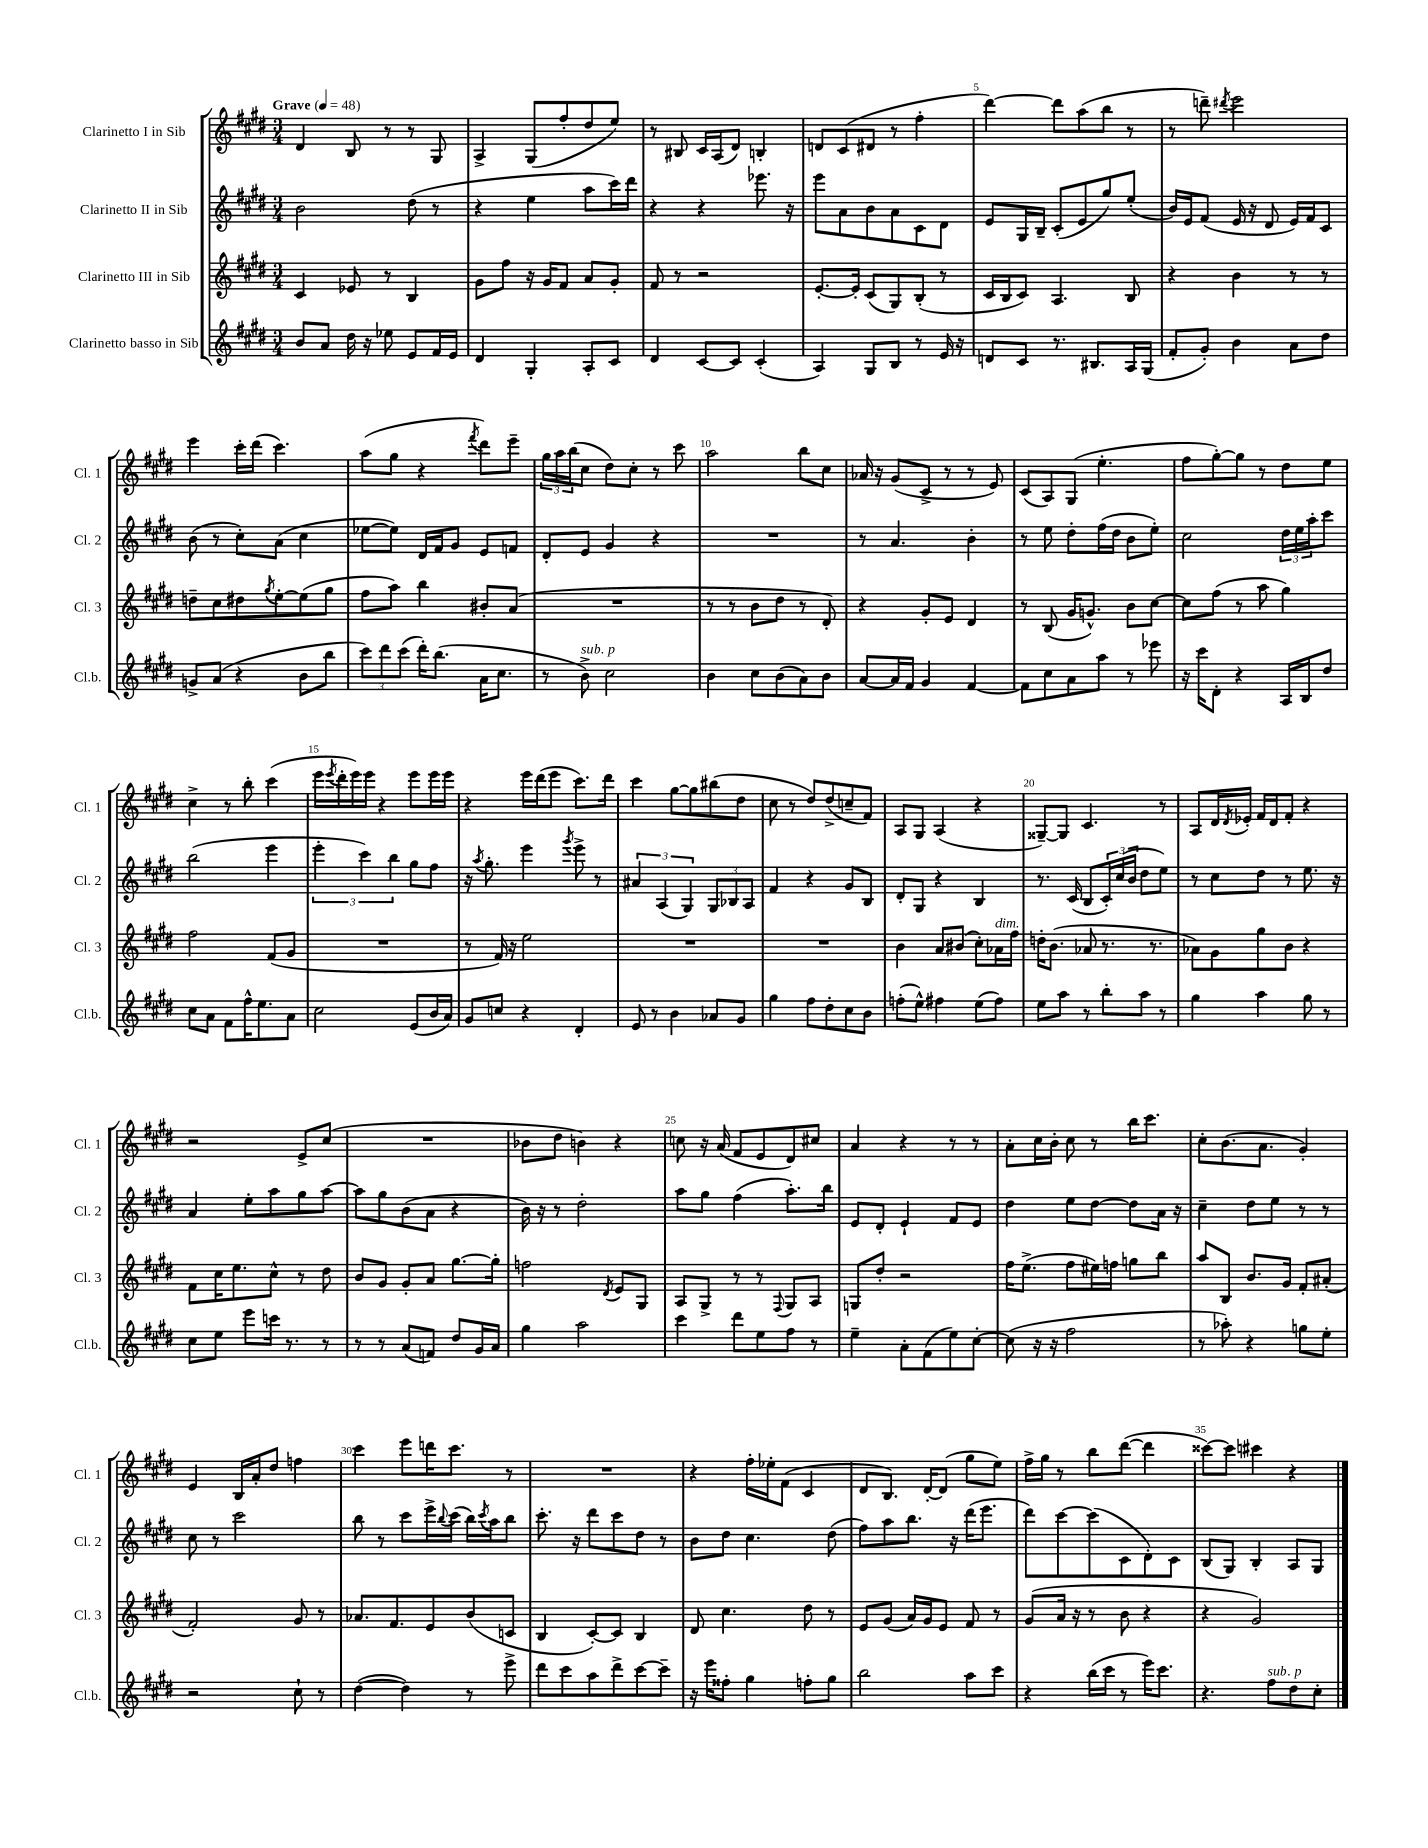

**kern	**kern	**kern	**kern
*part4	*part3	*part2	*part1
*staff4	*staff3	*staff2	*staff1
*I"Clarinetto basso in Sib	*I"Clarinetto III in Sib	*I"Clarinetto II in Sib	*I"Clarinetto I in Sib
*I'Cl.b.	*I'Cl. 3	*I'Cl. 2	*I'Cl. 1
*clefG2	*clefG2	*clefG2	*clefG2
*k[f#c#g#d#]	*k[f#c#g#d#]	*k[f#c#g#d#]	*k[f#c#g#d#]
*M3/4	*M3/4	*M3/4	*M3/4
*MM48	*MM48	*MM48	*MM48
=1	=1	=1	=1
!	!	!	!LO:TX:a:B:t=Grave
8b/L	4c#/	2b\	4d#/
8a/J	.	.	.
16dd#\	8e-X/	.	8B/
16r	.	.	.
8ee-X\	8r	.	8r
8e/L	4B/	(8dd#\	8r
16f#/L	.	8r	8G#/
16e/JJ	.	.	.
=2	=2	=2	=2
4d#/	8g#\L	4r	4A^/
.	8ff#\J	.	.
4G#'/	16r	4ee\	(8G#/L
.	16g#/KL	.	.
.	8f#/J	.	8ff#'/
8A'/L	8a/L	8aa\L	8dd#/
8c#/J	8g#'/J	16ccc#\L)	8ee/J)
.	.	16ddd#\JJ	.
=3	=3	=3	=3
4d#/	8f#/	4r	8r
.	8r	.	8B#X/
[8c#/L	2r	4r	16c#/LL
.	.	.	(16A/J
8c#/J]	.	.	8d#/J)
(4c#'/	.	8.eee-X\	4Bn'/
.	.	16r	.
=4	=4	=4	=4
4A/)	[8.e'/L	8eee\L	8dn/L
.	.	8a\	(8c#/
.	16e'/Jk]	.	.
8G#/L	(8c#/L	8b\	8d#X/J
8B/J	8G#/)	8a\	8r
8r	(8B'/J	8c#\	4ff#'\
16e/	8r	8d#\J	.
16r	.	.	.
=5	=5	=5	=5
8dn/L	16c#/LL	8e/L	[4ddd#\)
.	16B/J	.	.
8c#/J	8c#/J)	16G#/L	.
.	.	16B~/JJ	.
8.r	4.A/	(8c#'/L	8ddd#\L]
.	.	8e/	(8aa\
8.B#X/L	.	.	.
.	.	8gg#/)	8bb\J
16A/L	8B/	(8ee'/J	8r
(16G#/JJ	.	.	.
=6	=6	=6	=6
8f#'/L	4r	16b/LL)	8r
.	.	16e/J	.
8g#'/J)	.	(8f#/J	8dddn~\)
.	.	.	8qddd#X/
4b\	4b\	16e/	2eee\
.	.	16r	.
.	.	8d#/	.
8a\L	8r	16e/LL)	.
.	.	16f#/J	.
8dd#\J	8r	8c#/J	.
!!LO:LB:g=z
=7	=7	=7	=7
8gn^/L	8ddn~\L	(8b\	4eee\
(8a/J	8cc#\	8r	.
4r	8dd#X\	8cc#'\L)	16ccc#'\LL
.	.	.	(16ddd#\JJ
.	8qgg#/	.	.
.	[8ee'\	(8a\J	4.ccc#\)
8b\L	(8ee\]	4cc#\	.
8bb\J	8gg#\J	.	.
=8	=8	=8	=8
12ccc#\L)	8ff#\L	[8ee-X\L	(8aa\L
12ddd#\	.	.	.
.	8aa\J)	8ee-\J])	8gg#\J
(12ccc#\J	.	.	.
16ddd#'\KL)	4bb\	16d#/LL	4r
(8.bb\J	.	16f#/J	.
.	.	8g#/J	.
.	.	.	8qfff#/
16a\KL	8b#X'/L	8e/L	8ddd#\L)
8.cc#\J	.	.	.
.	(8a/J	8fn/J	8eee~\J
=9	=9	=9	=9
8r	2.r	8d#'/L	24gg#\LL
.	.	.	24aa\
.	.	.	(24bb\J
!LO:TX:a:i:t=sub. p	!	!	!
8b^\)	.	8e/J	8cc#\J
2cc#\	.	4g#/	8dd#\L)
.	.	.	8cc#'\J
.	.	4r	8r
.	.	.	8ccc#\
=10	=10	=10	=10
4b\	8r	2.r	2aa\
.	8r	.	.
8cc#\L	8b\L	.	.
(8b\	8dd#\J	.	.
8a\)	8r	.	8bb\L
8b\J	8d#'/)	.	8cc#\J
=11	=11	=11	=11
[8a/L	4r	8r	16a-X/
.	.	.	16r
16a/L]	.	4.a/	(8g#/L
16f#/JJ	.	.	.
4g#/	8g#'/L	.	8c#^/J
.	8e/J	.	8r
[4f#/	4d#/	4b'\	8r
.	.	.	8e/)
=12	=12	=12	=12
8f#\L]	8r	8r	(8c#/L
8cc#\	(8B/	8ee\	8A/)
8a\	16g#/KL	8dd#'\L	(8G#/J
.	8.gn^^/J)	.	.
8aa\J	.	(16ff#\L	4.ee'\
.	.	16dd#\JJ	.
8r	8b\L	8b\L	.
8eee-X\	[8cc#\J	8ee'\J)	.
=13	=13	=13	=13
16r	8cc#\L]	2cc#\	8ff#\L
16ccc#\KL	.	.	.
8d#'\J	(8ff#\J	.	[8gg#'\)
4r	8r	.	8gg#\J]
.	8aa\	.	8r
16A/LL	4gg#\)	24dd#\LL	8dd#\L
.	.	24ee\	.
16B/J	.	.	.
.	.	24aa'\J	.
8dd#/J	.	8ccc#\J	8ee\J
!!LO:LB:g=z
=14	=14	=14	=14
8cc#\L	2ff#\	(2bb\	4cc#^\
8a\J	.	.	.
8f#\L	.	.	8r
16ff#^^\K	.	.	8bb'\
8.ee\	.	.	.
.	(8f#/L	4eee\	(4ccc#\
8a\J	8g#/J	.	.
=15	=15	=15	=15
2cc#\	2.r	6eee'\	16eee\LL
.	.	.	8qeee/
.	.	.	16ddd#'\
.	.	.	16eee\)
.	.	6ccc#\)	.
.	.	.	16eee\JJ
.	.	.	4r
.	.	6bb\	.
(8e/L	.	8gg#\L	8eee\L
16b/L	.	8ff#\J	16eee\L
16a/JJ)	.	.	16eee\JJ
=16	=16	=16	=16
8g#/L	8r	16r	4r
.	.	8qaa/	.
.	.	8.gg#'\	.
8ccn/J	16f#/)	.	.
.	16r	.	.
4r	2ee\	4eee\	16eee\LL
.	.	.	(16ddd#\J
.	.	.	8eee\J
.	.	8qggg#/	.
4d#'/	.	8eee^\	8.ccc#\L)
.	.	8r	.
.	.	.	16ddd#\Jk
=17	=17	=17	=17
8e/	2.r	6a#X/	4ccc#\
8r	.	.	.
.	.	(6A/	.
4b\	.	.	[8gg#\L
.	.	6G#/)	.
.	.	.	8gg#\]
8a-X/L	.	12G#/L	(8bb#X\
.	.	12B-X/	.
8g#/J	.	.	8dd#\J
.	.	12A/J	.
=18	=18	=18	=18
4gg#\	2.r	4f#/	8cc#\
.	.	.	8r
8ff#\L	.	4r	8dd#/L)
8dd#'\	.	.	(8dd#^/
8cc#\	.	8g#/L	8ccn~/
8b\J	.	8B/J	8f#/J)
=19	=19	=19	=19
(8ffn'\L	4b\	8d#'/L	8A/L
8ee^^\J)	.	8G#/J	8G#/J
4ff#X\	8a/L	4r	(4A/
.	(8b#X/J	.	.
(8ee\L	8cc#'\L)	4B/	4r
!	!LO:TX:a:i:t=dim.	!	!
8ff#\J)	16a-X\L	.	.
.	16ff#\JJ	.	.
=20	=20	=20	=20
8ee\L	16ddn'\KL	8.r	[8G##X~/L)
.	(8.b\J	.	.
8aa\J	.	.	8G##/J]
.	.	(16c#/	.
8r	8a-X/	8B/L	4.c#/
8bb'\L	8.r	24c#'/L)	.
.	.	(24cc#/	.
.	.	24b/JJ	.
8aa\J	.	8dd#\L	.
.	8.r	.	.
8r	.	8ee\J)	8r
=21	=21	=21	=21
4gg#\	8a-X\L)	8r	8A/L
.	8g#\	8cc#\L	16d#/L
.	.	.	8qd#/
.	.	.	16e-X'/JJ
4aa\	8gg#\	8dd#\J	16f#/LL
.	.	.	16d#/J
.	8b\J	8r	8f#'/J
8gg#\	4r	8.ee\	4r
8r	.	.	.
.	.	16r	.
!!LO:LB:g=z
=22	=22	=22	=22
8cc#\L	8f#\L	4a/	2r
8ee\J	16cc#\K	.	.
.	8.ee\	.	.
8eee\L	.	8ee'\L	.
16cccn\Jk	8cc#^^\J	8aa\	.
8.r	.	.	.
.	8r	8gg#\	8e^/L
8r	8dd#\	[8aa\J	(8cc#/J
=23	=23	=23	=23
8r	8b/L	8aa\L]	2.r
8r	8g#/J	8gg#\	.
(8a/L	8g#'/L	(8b\	.
8fn/J)	8a/J	8a\J	.
8dd#/L	[8.gg#\L	4r	.
16g#/L	.	.	.
16a/JJ	16gg#'\Jk]	.	.
=24	=24	=24	=24
4gg#\	2ffn\	16b\)	8b-X\L
.	.	16r	.
.	.	8r	8dd#\J
2aa\	.	2dd#'\	4bn\)
.	8qd#/	.	.
.	8e/L	.	4r
.	8G#/J	.	.
=25	=25	=25	=25
4ccc#\	8A/L	8aa\L	8ccn\
.	8G#^/J	8gg#\J	16r
.	.	.	(16a/
8ddd#\L	8r	(4ff#\	8f#/L
8ee\	8r	.	8e/
.	8qqF#/	.	.
8ff#\J	8G#/L	8.aa'\L)	8d#/)
8r	8A/J	.	8cc#X/J
.	.	16bb\Jk	.
=26	=26	=26	=26
4ee~\	8Gn/L	8e/L	4a/
.	8dd#'/J	8d#'/J	.
8a'\L	2r	4e`/	4r
(8f#\	.	.	.
8ee\)	.	8f#/L	8r
[8cc#'\J	.	8e/J	8r
=27	=27	=27	=27
(8cc#\]	16ff#\KL	4dd#\	8a'\L
.	(8.ee^\J	.	.
16r	.	.	16cc#\L
16r	.	.	16b'\JJ
2ff#\	8ff#\L	8ee\L	8cc#\
.	16ee#X\L)	[8dd#\J	8r
.	16ffn\JJ	.	.
.	8ggn\L	8dd#\L]	16bb\KL
.	.	.	8.ccc#\J
.	8bb\J	16a\Jk	.
.	.	16r	.
=28	=28	=28	=28
8r	8aa/L	4cc#~\	8cc#'\L
8aa-X'\)	8B/J	.	(8.b\
4r	8.b/L	8dd#\L	.
.	.	.	8.a\J
.	.	8ee\J	.
.	16g#/Jk	.	.
8ggn\L	8f#'/L	8r	4g#'/)
8ee'\J	(8a#X'/J	8r	.
!!LO:LB:g=z
=29	=29	=29	=29
2r	2f#'/)	8cc#\	4e/
.	.	8r	.
.	.	2ccc#\	16B/LL
.	.	.	16a'/J
.	.	.	8dd#/J
8cc#`\	8g#/	.	4ffn\
8r	8r	.	.
=30	=30	=30	=30
([4dd#\	8.a-X/L	8bb\	4ccc#\
.	.	8r	.
.	8.f#/	.	.
4dd#\])	.	8ccc#\L	8eee\L
.	8e/	16eee^\L	16dddn\K
.	.	8qqbb/	.
.	.	(16ccc#\JJ	8.ccc#\J
8r	(8b/	16bb\LL)	.
.	.	8qccc#/	.
.	.	16aa\J	.
8eee^\	8cn/J	8bb\J	8r
=31	=31	=31	=31
8ddd#\L	4B/	8.ccc#'\	2.r
8ccc#\	.	.	.
.	.	16r	.
8aa\	[8c#'/L)	8ddd#\L	.
8ddd#^\	8c#/J]	8ccc#\	.
[8ccc#\	4B/	8dd#\J	.
8ccc#~\J]	.	8r	.
=32	=32	=32	=32
16r	8d#/	8b\L	4r
16eee\KL	.	.	.
8ff##X'\J	4.cc#\	8dd#\J	.
4gg#\	.	4.cc#\	16ff#'\LL
.	.	.	16ee-X'\J
.	.	.	(8f#\J
8ffn'\L	8dd#\	.	4c#/
8gg#\J	8r	(8dd#\	.
=33	=33	=33	=33
2bb\	8e/L	8ff#\L)	8d#/L
.	(8g#/J	8aa\	8.B/J)
.	16a/LL)	8.bb\J	.
.	16g#/J	.	[16d#'/KL
.	8e/J	.	(8d#/J]
.	.	16r	.
8aa\L	8f#/	(16ddd#\KL	8gg#\L
.	.	8.eee\J	.
8ccc#\J	8r	.	8ee\J)
=34	=34	=34	=34
4r	(8g#/L	8ddd#\L)	16ff#^\LL
.	.	.	16gg#\JJ
.	16a/Jk	[8ccc#\	8r
.	16r	.	.
(16bb\LL	8r	(8ccc#\]	8bb\L
16ccc#\JJ	.	.	.
8r	8b\	8c#\	([8ddd#\J
16eee\KL)	4r	8d#'\)	4ddd#\]
8.ccc#\J	.	.	.
.	.	8c#\J	.
=35	=35	=35	=35
4.r	4r	(8B/L	[8ccc##X\L)
.	.	8G#/J)	8ccc##\J]
.	2g#/)	4B'/	4ccc#X\
!LO:TX:a:i:t=sub. p	!	!	!
8ff#\L	.	.	.
8dd#\	.	8A/L	4r
8cc#'\J	.	8G#/J	.
==	==	==	==
*-	*-	*-	*-
